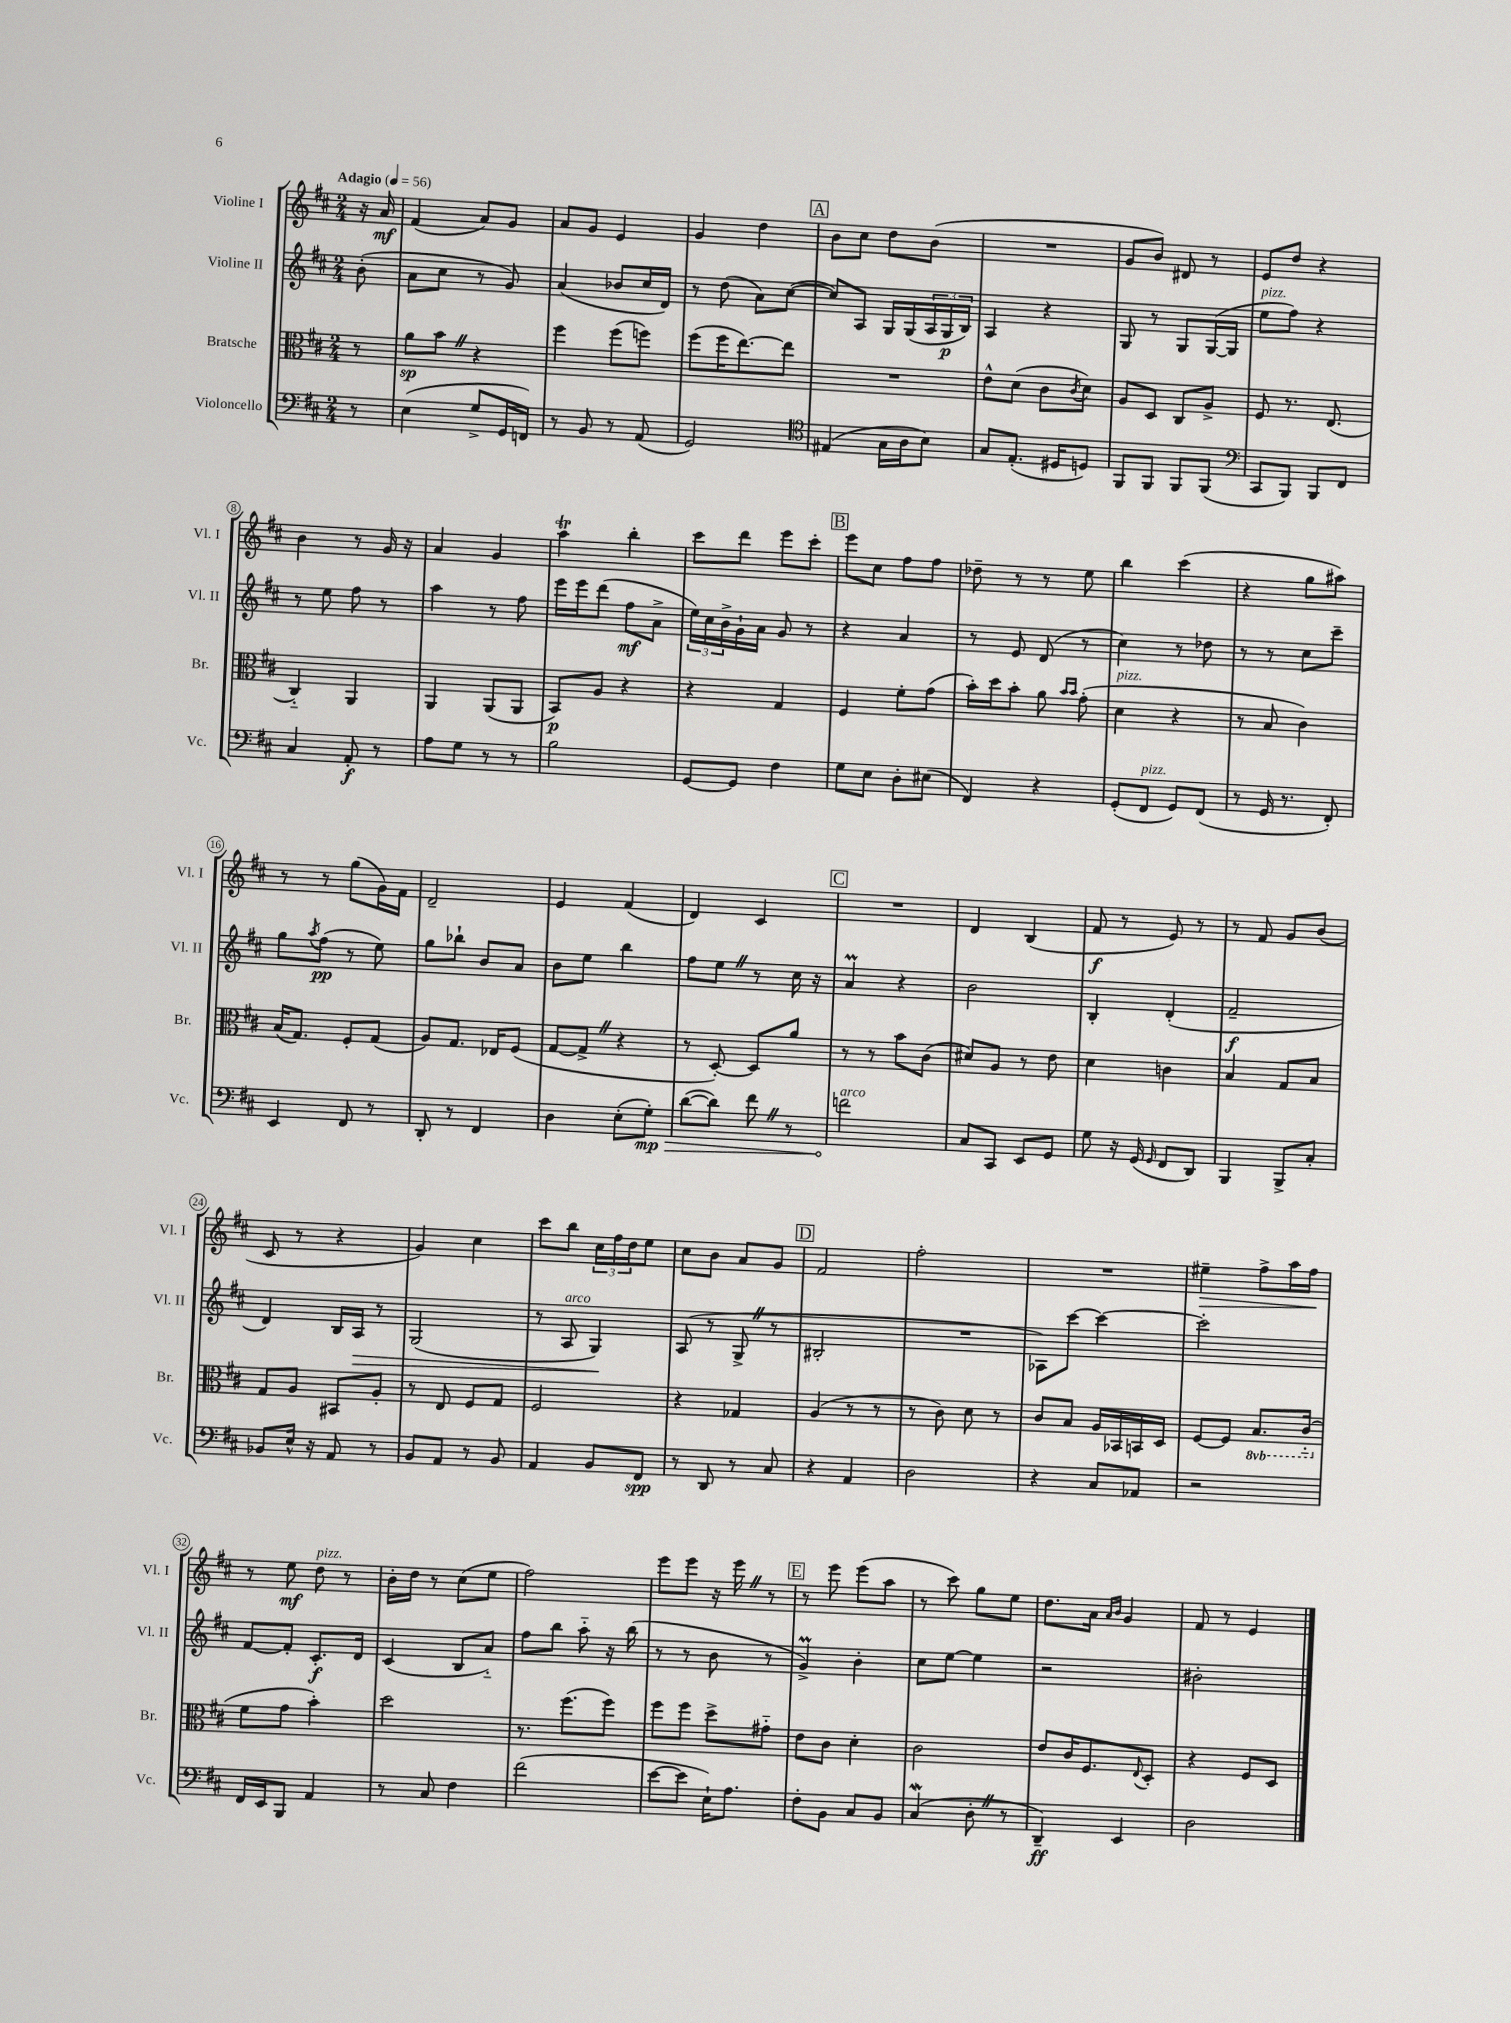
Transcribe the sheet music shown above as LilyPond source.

<<
\new StaffGroup <<
\new Staff = "s0" \with { instrumentName = "Violine I" shortInstrumentName = "Vl. I" } {
    \clef treble \key d \major \numericTimeSignature \time 2/4 \partial 8 \tempo "Adagio" 4 = 56
    r16 a'16\mf |
    fis'4( a'8) g'8 |
    a'8 g'8 e'4 |
    g'4 d''4 |
    \mark \markup { \box "A" } b'8 cis''8 d''8 b'8( |
    R2 |
    g'8 b'8) dis'8 r8 |
    e'8 d''8 r4 |
    b'4 r8 g'16 r16 |
    a'4 g'4 |
    a''4\trill b''4-. |
    cis'''8 d'''8 e'''8 cis'''8-. |
    \mark \markup { \box "B" } e'''8 cis''8 fis''8 fis''8 |
    des''8-- r8 r8 e''8 |
    b''4 cis'''4( |
    r4 g''8 ais''8) |
    r8 r8 g''8( g'16) fis'16 |
    d'2-- |
    e'4 fis'4( |
    d'4) cis'4 |
    \mark \markup { \box "C" } R2 |
    d'4 b4( |
    fis'8\f r8 e'8) r8 |
    r8 fis'8 g'8 b'8( |
    cis'8 r8 r4 |
    g'4) cis''4 |
    cis'''8 b''8 \tuplet 3/2 { cis''16 fis''16 d''16 } e''8 |
    cis''8 b'8 a'8 g'8 |
    \mark \markup { \box "D" } fis'2 |
    fis''2-. |
    R2 |
    eis''4--\> fis''8-> a''16 fis''16\! |
    r8 e''8\mf d''8^\markup { \italic "pizz." } r8 |
    b'16-. d''16 r8 cis''8( e''8 |
    fis''2) |
    e'''8 e'''8 r16 e'''16 \once \override BreathingSign.text = \markup { \musicglyph "scripts.caesura.straight" } \breathe r8 |
    \mark \markup { \box "E" } r8 e'''8 e'''8( a''8 |
    r8 cis'''8) g''8 e''8 |
    d''8. a'16 \grace { a'16 b'16 } g'4 |
    fis'8 r8 e'4 \bar "|." |
}
\new Staff = "s1" \with { instrumentName = "Violine II" shortInstrumentName = "Vl. II" } {
    \clef treble \key d \major \numericTimeSignature \time 2/4 \partial 8
    b'8-.( |
    a'8 cis''8 r8 g'8) |
    a'4( bes'8 cis''16 d'16) |
    r8 d''8( a'8) cis''8~( |
    \mark \markup { \box "A" } cis''8) a8 g16 g16( \tuplet 3/2 { a16 g16\p b16) } |
    a4 r4 |
    g8 r8 g8 g16~( g16 |
    e''8^\markup { \italic "pizz." } fis''8) r4 |
    r8 e''8 fis''8 r8 |
    a''4 r8 fis''8 |
    e'''16 e'''16 d'''8( fis''8\mf a'8-> |
    \tuplet 3/2 { e''16) cis''16 b'16-> } g'16-! a'16 g'8 r8 |
    \mark \markup { \box "B" } r4 a'4 |
    r8 e'8 d'8( r8 |
    cis''4) r8 des''8 |
    r8 r8 cis''8 cis'''8-- |
    g''8 \acciaccatura { a''8 } fis''8\pp( r8 e''8) |
    g''8 bes''8-! b'8 a'8 |
    b'8 e''8 b''4 |
    fis''8 e''8 \once \override BreathingSign.text = \markup { \musicglyph "scripts.caesura.straight" } \breathe r8 cis''16 r16 |
    \mark \markup { \box "C" } a'4\prall r4 |
    b'2 |
    b4-. d'4-.( |
    fis'2--\f |
    d'4) b16 a16\> r8 |
    g2( |
    r8 a8^\markup { \italic "arco" } g4\!) |
    a8( r8 g8-> \once \override BreathingSign.text = \markup { \musicglyph "scripts.caesura.straight" } \breathe r8 |
    \mark \markup { \box "D" } bis2-. |
    R2 |
    aes8) cis'''8~ cis'''4~ |
    cis'''2-. |
    fis'8~ fis'8-. cis'8.-.\f d'16 |
    cis'4( b8 a'8-_) |
    fis''8 b''8 a''8-_ r16 b''16( |
    r8 r8 b'8 r8 |
    \mark \markup { \box "E" } g'4->\prall) b'4-. |
    cis''8 e''8~ e''4 |
    r2 |
    bis'2-. \bar "|." |
}
\new Staff = "s2" \with { instrumentName = "Bratsche" shortInstrumentName = "Br." } {
    \clef alto \key d \major \numericTimeSignature \time 2/4 \set Staff.ottavationMarkups = #ottavation-simple-ordinals \partial 8
    r8 |
    a'8\sp b'8 \once \override BreathingSign.text = \markup { \musicglyph "scripts.caesura.straight" } \breathe r4 |
    fis''4 fis''8( f''8) |
    fis''8( fis''16 e''8.~) e''8 |
    \mark \markup { \box "A" } R2 |
    e'8-^ d'8( cis'8 \acciaccatura { cis'8 } d'8) |
    a8 d8 cis8 a8-> |
    fis8 r8. e8.( |
    cis4-_) a,4 |
    a,4 a,8( a,8 |
    b,8\p) a8 r4 |
    r4 g4 |
    \mark \markup { \box "B" } fis4 fis'8-. g'8( |
    b'16-.) d''16 b'8-. a'8 \grace { b'16 b'16 } g'8-.( |
    d'4^\markup { \italic "pizz." } r4 |
    r8 b8 cis'4) |
    b16( g8.) fis8-. g8( |
    a8) g8. ees16 fis8( |
    g8~ g8-> \once \override BreathingSign.text = \markup { \musicglyph "scripts.caesura.straight" } \breathe r4 |
    r8 d8~-.) d8 a'8 |
    \mark \markup { \box "C" } r8 r8 b'8 cis'8( |
    dis'8) a8 r8 e'8 |
    d'4 c'4 |
    b4 g8 b8 |
    g8 a8 bis,8 a8-. |
    r8 e8 fis8 g8 |
    fis2 |
    r4 ges4 |
    \mark \markup { \box "D" } a4( r8 r8 |
    r8 cis'8) d'8 r8 |
    cis'8 b8 a16 bes,16 b,16 d16 |
    fis8~ fis8 \ottava #-1 b,8. cis16-_( \ottava #0 |
    fis'8 g'8 b'4-.) |
    d''2 |
    r8. fis''8.( fis''8) |
    fis''8 fis''8 d''8-> gis'8-_ |
    \mark \markup { \box "E" } e'8 cis'8 d'4-. |
    cis'2 |
    e'8 cis'16 fis8. \appoggiatura { e8 } d8-. |
    r4 fis8 d8 \bar "|." |
}
\new Staff = "s3" \with { instrumentName = "Violoncello" shortInstrumentName = "Vc." } {
    \clef bass \key d \major \numericTimeSignature \time 2/4 \partial 8
    r8 |
    e4( g8-> g,16 f,16) |
    r8 b,8 r8 a,8( |
    g,2) |
    \mark \markup { \box "A" } \clef tenor eis4( g16 a16 b8) |
    g8 e8.-.( dis16 d8) |
    fis,8 fis,8 fis,8 fis,8( |
    \clef bass cis,8 b,,8) b,,8 fis,8 |
    cis4 a,8-.\f r8 |
    a8 g8 r8 r8 |
    b2 |
    g,8~ g,8 fis4 |
    \mark \markup { \box "B" } g8 e8 d8-. eis8( |
    fis,4) r4 |
    g,8-.( fis,8^\markup { \italic "pizz." } g,8) fis,8( |
    r8 g,16 r8. fis,8-.) |
    e,4 fis,8 r8 |
    d,8-. r8 fis,4 |
    d4 e8-.( \once \override Hairpin.circled-tip = ##t g8-.\mp\>) |
    d'8~( d'8) fis'8 \once \override BreathingSign.text = \markup { \musicglyph "scripts.caesura.straight" } \breathe r8 |
    \mark \markup { \box "C" } f'2\!^\markup { \italic "arco" } |
    cis8 cis,8 e,8 g,8 |
    g8 r16 g,16( \grace { g,16 } fis,8 d,8) |
    b,,4 b,,8-> cis8-. |
    bes,8 e16-^ r16 a,8 r8 |
    b,8 a,8 r8 b,8 |
    a,4 b,8 fis,8\spp |
    r8 d,8 r8 cis8 |
    \mark \markup { \box "D" } r4 a,4 |
    d2 |
    r4 cis8 aes,8 |
    r2 |
    fis,16 e,16 b,,8 a,4 |
    r8 cis8 fis4 |
    fis'2( |
    e'8~ e'8 e16-!) a8. |
    \mark \markup { \box "E" } fis8-. b,8 cis8 b,8 |
    cis4\mordent( d8-. \once \override BreathingSign.text = \markup { \musicglyph "scripts.caesura.straight" } \breathe r8 |
    d,4--\ff) e,4 |
    d2 \bar "|." |
}
>>
>>
\layout { \context { \Score \override BarNumber.stencil = #(make-stencil-circler 0.1 0.3 ly:text-interface::print) } }
